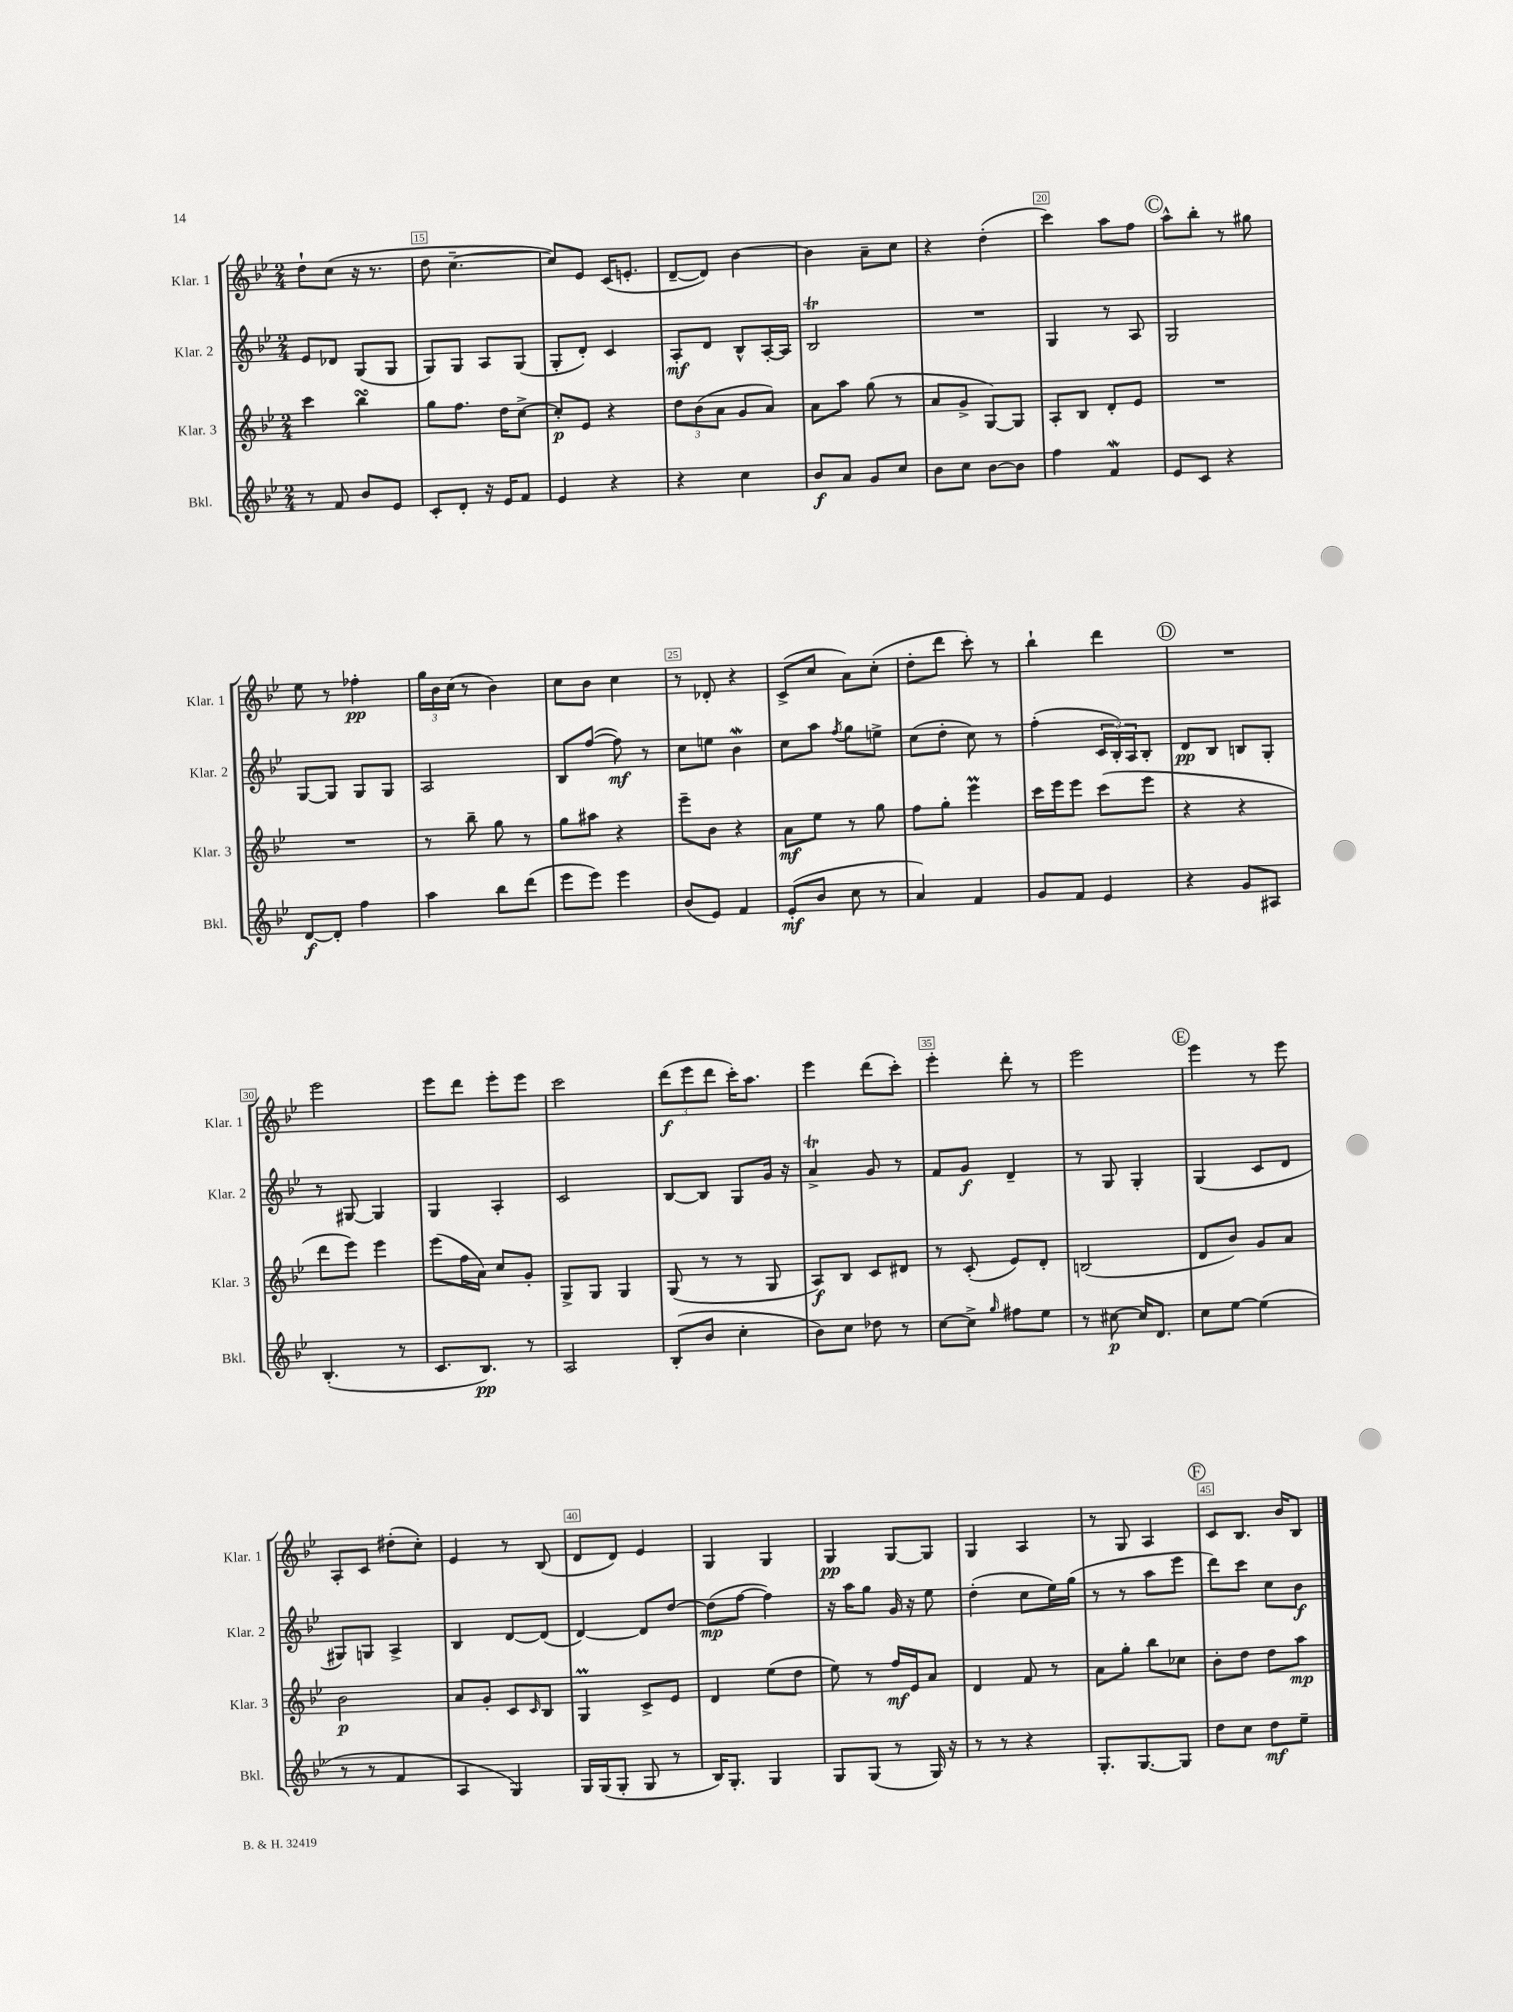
<<
\new StaffGroup <<
\new Staff = "s0" \with { instrumentName = "Klar. 1" shortInstrumentName = "Klar. 1" } {
    \clef treble \key bes \major \numericTimeSignature \time 2/4
    d''8-! c''8( r16 r8. |
    d''8 c''4.~-- |
    c''8) ees'8 c'16( e'8.-. |
    d'8~-- d'8) bes'4~ |
    bes'4 a'8-- c''8 |
    r4 d''4-.( |
    c'''4) a''8 f''8 |
    \mark \markup { \circle "C" } a''8-^ bes''8-. r8 gis''8 |
    ees''8 r8 fes''4-.\pp |
    \tuplet 3/2 { g''16 bes'16 c''16( } r8 bes'4) |
    c''8 bes'8 c''4 |
    r8 des'8-. r4 |
    c'8->( c''8 a'8) c''8-.( |
    d''8-. d'''8 c'''8-.) r8 |
    bes''4-! d'''4 |
    \mark \markup { \circle "D" } R2 |
    ees'''2 |
    ees'''8 d'''8 ees'''8-. ees'''8 |
    c'''2 |
    \tuplet 3/2 { d'''8\f( ees'''8 d'''8 } c'''16-.) a''8. |
    ees'''4 d'''8( c'''8-.) |
    ees'''4-. d'''8-. r8 |
    ees'''2 |
    \mark \markup { \circle "E" } ees'''4 r8 ees'''8 |
    a8-. c'8 dis''8-.( c''8-.) |
    ees'4 r8 bes8( |
    d'8 d'8) ees'4 |
    g4 g4 |
    g4\pp g8~ g8 |
    g4 a4 |
    r8 g8 a4 |
    \mark \markup { \circle "F" } c'8 bes8. bes'16 bes8 \bar "|." |
}
\new Staff = "s1" \with { instrumentName = "Klar. 2" shortInstrumentName = "Klar. 2" } {
    \clef treble \key bes \major \numericTimeSignature \time 2/4
    ees'8 des'8 g8( g8 |
    g8) g8 a8 g8( |
    g8-. d'8-.) c'4 |
    a8-.\mf d'8 bes8-^ a16~-. a16 |
    bes2\trill |
    R2 |
    g4 r8 a8 |
    \mark \markup { \circle "C" } g2 |
    g8~ g8 g8 g8 |
    a2 |
    bes8 f''8~( f''8\mf) r8 |
    c''8 e''8 bes'4\mordent |
    c''8 a''8 \acciaccatura { f''8 } g''8 e''8-> |
    c''8( d''8-. c''8) r8 |
    f''4-.( \tuplet 3/2 { c'16 bes16-.) a16 } bes8-. |
    \mark \markup { \circle "D" } d'8\pp bes8 b8 g8-. |
    r8 gis8~ gis4 |
    g4 a4-. |
    c'2 |
    bes8~ bes8 g8 g'16 r16 |
    a'4->\trill g'8 r8 |
    f'8 g'8\f d'4-- |
    r8 g8 g4-. |
    \mark \markup { \circle "E" } g4( c'8 d'8 |
    gis8) g8 a4-> |
    bes4 d'8~ d'8( |
    d'4~) d'8 d''8~ |
    d''8\mp( f''8~ f''4) |
    r16 a''16 g''8 g'16 r16 ees''8 |
    d''4-.( c''8 ees''16) g''16( |
    r8 r8 a''8 ees'''8 |
    \mark \markup { \circle "F" } d'''8) c'''8 c''8 bes'8\f \bar "|." |
}
\new Staff = "s2" \with { instrumentName = "Klar. 3" shortInstrumentName = "Klar. 3" } {
    \clef treble \key bes \major \numericTimeSignature \time 2/4
    c'''4 bes''4\turn |
    g''8 f''8. d''16 c''8~-> |
    c''8-.\p ees'8 r4 |
    \tuplet 3/2 { d''8 bes'8( a'8 } g'8 a'8) |
    a'8 a''8 g''8( r8 |
    a'8 g'8-> g8~) g8 |
    a8-. bes8 d'8-. ees'8 |
    \mark \markup { \circle "C" } R2 |
    R2 |
    r8 bes''8-- g''8 r8 |
    g''8 ais''8 r4 |
    ees'''8-- bes'8 r4 |
    a'8\mf ees''8 r8 g''8 |
    f''8 g''8-. ees'''4\prall |
    c'''16 ees'''16 ees'''8 c'''8( ees'''8 |
    \mark \markup { \circle "D" } r4 r4 |
    d'''8 ees'''8) ees'''4 |
    ees'''8( f''16 a'16) c''8 g'8-. |
    g8-> g8 g4 |
    g8( r8 r8 g8 |
    a8\f) bes8 c'8 dis'8 |
    r8 c'8-.( ees'8) d'8-. |
    b2( |
    \mark \markup { \circle "E" } d'8 bes'8) g'8 a'8 |
    bes'2\p |
    a'8 g'8-. c'8 \grace { c'16 } bes8 |
    g4\prall c'8-> ees'8 |
    d'4 ees''8( d''8 |
    ees''8) r8 f''16\mf ees'16 a'8 |
    d'4 f'8 r8 |
    a'8 g''8-. bes''8 ces''8 |
    \mark \markup { \circle "F" } bes'8-. d''8 d''8 a''8\mp \bar "|." |
}
\new Staff = "s3" \with { instrumentName = "Bkl." shortInstrumentName = "Bkl." } {
    \clef treble \key bes \major \numericTimeSignature \time 2/4
    r8 f'8 bes'8 ees'8 |
    c'8-. d'8-. r16 ees'16 f'8 |
    ees'4 r4 |
    r4 c''4 |
    bes'8\f a'8 g'8 c''8 |
    bes'8 c''8 bes'8~ bes'8 |
    f''4 f'4\mordent |
    \mark \markup { \circle "C" } ees'8 c'8 r4 |
    d'8~\f d'8-. f''4 |
    a''4 bes''8 d'''8( |
    ees'''8 ees'''8) ees'''4 |
    bes'8( ees'8) f'4 |
    ees'8-.\mf( bes'8 c''8 r8 |
    a'4) f'4 |
    g'8 f'8 ees'4 |
    \mark \markup { \circle "D" } r4 g'8 ais8 |
    bes4.-.( r8 |
    c'8. bes8.\pp) r8 |
    a2 |
    bes8-.( bes'8 c''4-. |
    bes'8) c''8 des''8 r8 |
    c''8~ c''8-> \grace { g''16 } fis''8 ees''8 |
    r8 cis''8~\p cis''16 d'8. |
    \mark \markup { \circle "E" } c''8 ees''8~ ees''4( |
    r8 r8 f'4 |
    a4 g4) |
    g16 g16( g8-. g8 r8 |
    bes16) g8.-. g4 |
    g8 g8( r8 g16) r16 |
    r8 r8 r4 |
    g8.-. g8.~ g8 |
    \mark \markup { \circle "F" } d''8 c''8 d''8\mf ees''8-- \bar "|." |
}
>>
>>
\layout { \context { \Score currentBarNumber = #14 \override BarNumber.break-visibility = ##(#f #t #t) barNumberVisibility = #(every-nth-bar-number-visible 5) \override BarNumber.stencil = #(make-stencil-boxer 0.1 0.3 ly:text-interface::print) } }
